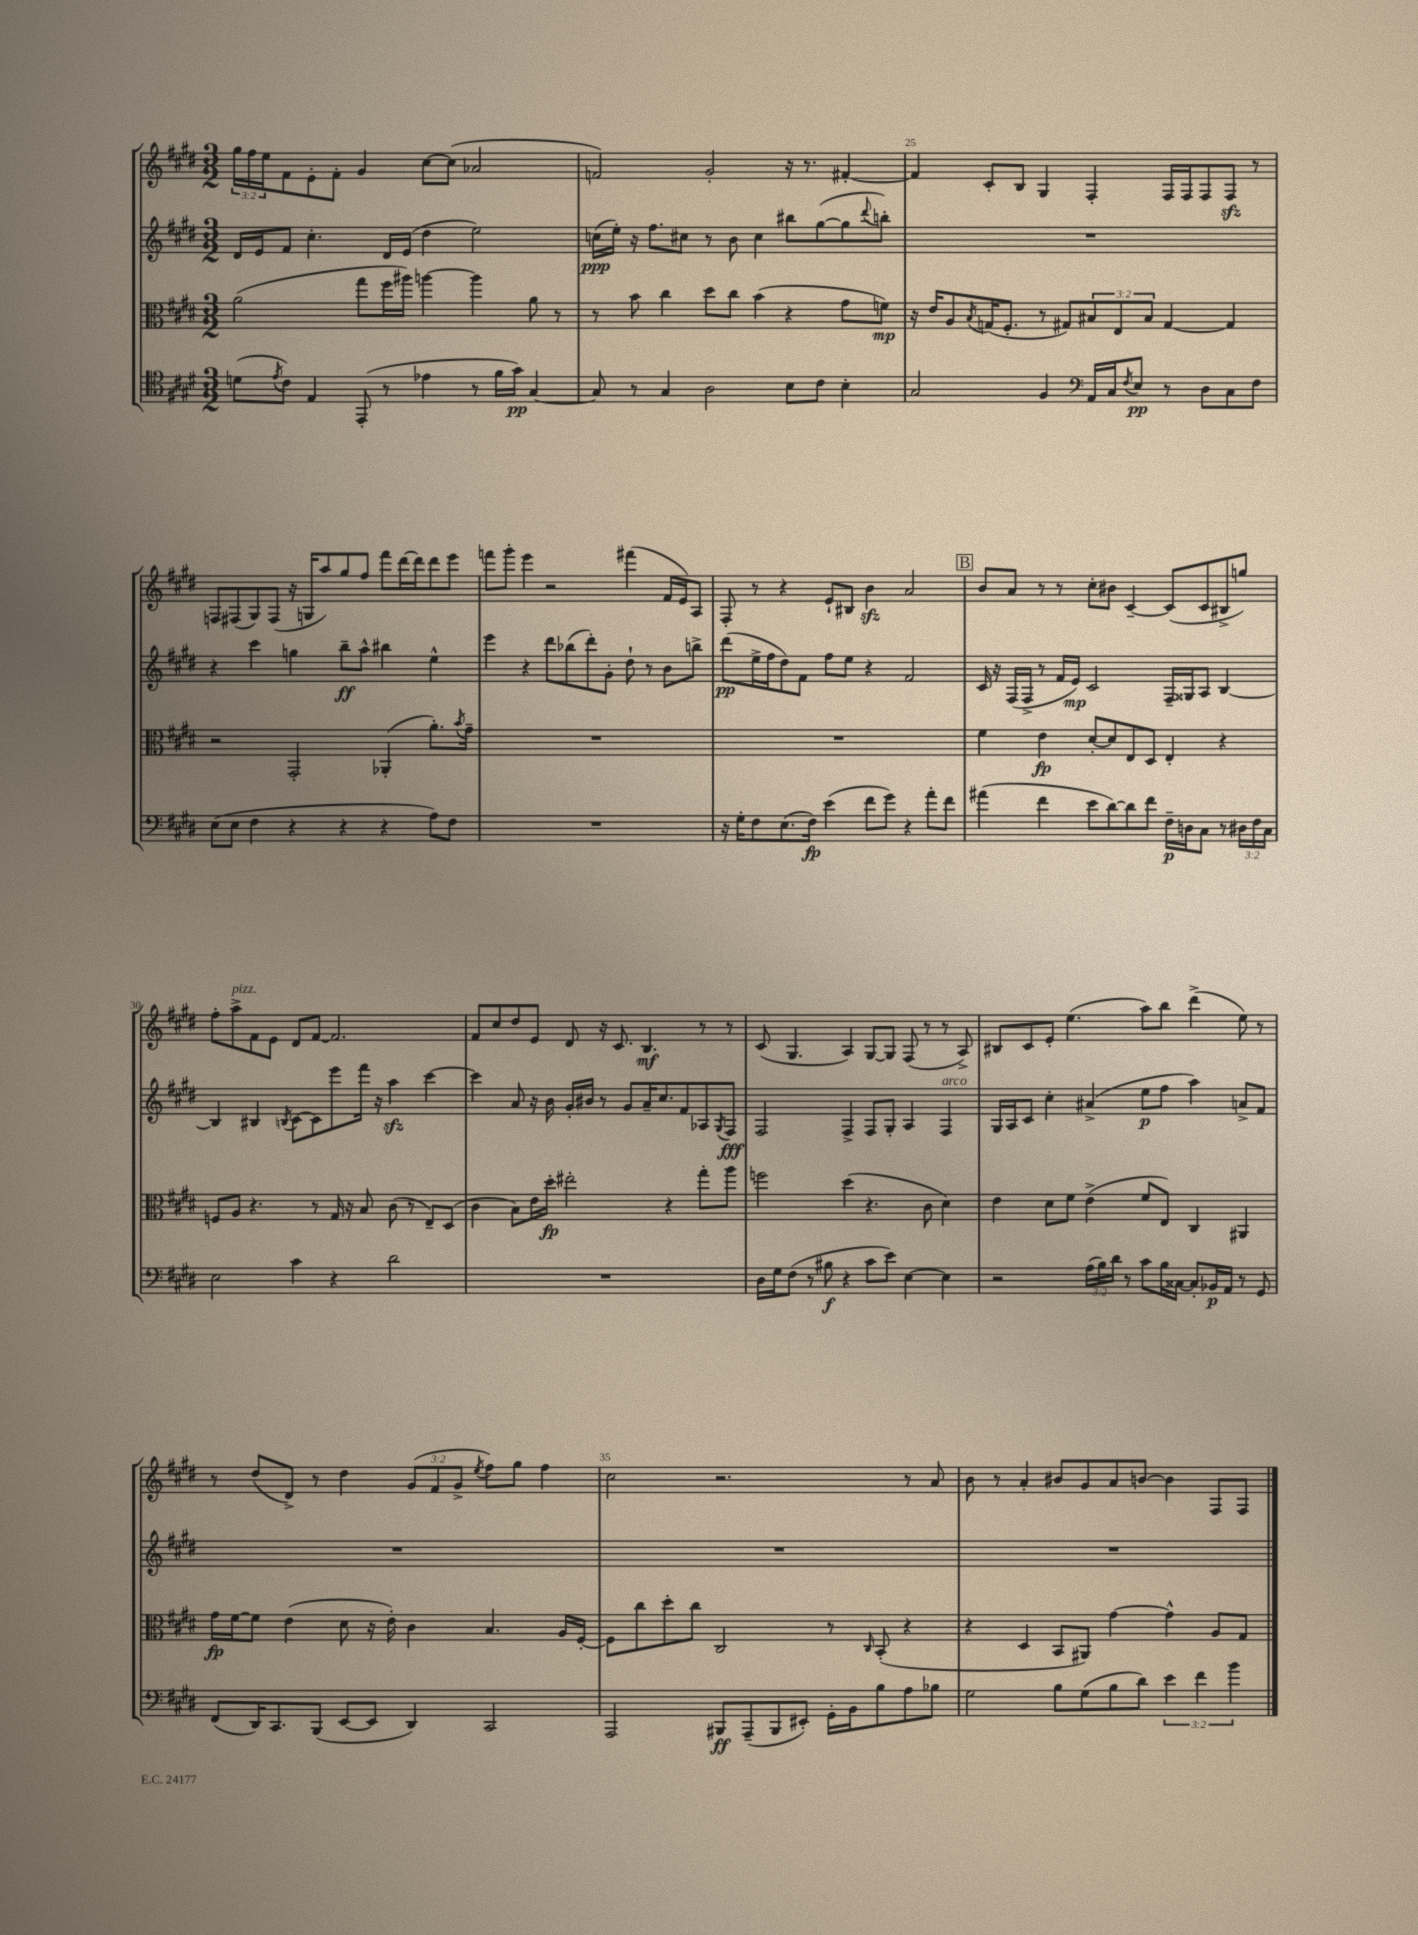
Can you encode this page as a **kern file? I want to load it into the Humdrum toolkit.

**kern	**kern	**kern	**kern
*staff4	*staff3	*staff2	*staff1
*clefC4	*clefC3	*clefG2	*clefG2
*k[f#c#g#d#]	*k[f#c#g#d#]	*k[f#c#g#d#]	*k[f#c#g#d#]
*M3/2	*M3/2	*M3/2	*M3/2
(8d\L	(2a\	16d#/LL	24gg#\LL
.	.	.	24ff#\
.	.	16e/J	.
.	.	.	24ee\J
8qe/	.	.	.
8c#\J)	.	8f#/J	8f#\
4E/	.	4.cc#'\	8e'\
.	.	.	8f#'\J
(8EE'/	8gg#\L	.	4g#/
8r	16ff#\L	16d#/LL	.
.	16aa#\JJ)	(16e/JJ	.
4e-\	[4aa\	4dd#\	[8cc#\L
.	.	.	(8cc#\]J
8r	4aa\]	2ee\)	2a-/
16f#\LL	.	.	.
16g#\JJ)	.	.	.
[4G#/	8a\	.	.
.	8r	.	.
=	=	=	=
8G#/]	8r	(16cc\LL	2f/)
.	.	16ee'\JJ)	.
8r	8b\	16r	.
.	.	8.ff#\L	.
4G#/	4cc#\	.	.
.	.	8cc#\J	.
2A\	8dd#\L	8r	2g#'/
.	8cc#\J	8b\	.
.	(4b\	4cc#\	.
8B\L	4r	8bb#\L	16r
.	.	.	8.r
8c#\J	.	([8gg#\	.
4B'\	8g#\L	8gg#\]	[4f#'/
.	.	8qqddd#/	.
.	8f\J)	8bb'\J)	.
=	=	=	=
2G#/	16r	1.r	4f#/]
.	16e/LK	.	.
.	8A/	.	.
.	8qB/	.	.
.	(16G/K	.	8c#'/L
.	8.F#'/J	.	.
.	.	.	8B/J
4F#/	8r	.	4G#/
.	8G#/L)	.	.
*clefF4	*	*	*
16AA/LL	12B#/	.	4F#'/
16C#/J	.	.	.
.	12E/	.	.
8qF#/	.	.	.
8E/J	.	.	.
.	12B#/J	.	.
8r	[4G#/	.	16F#/LL
.	.	.	16F#/J
8D#\L	.	.	8F#/
8C#\	4G#/]	.	8F#/J
8F#\J	.	.	8r
=	=	=	=
(8E\L	2r	4r	8F/L
8E\J	.	.	(8F#/
4F#\	.	4ccc#\	8G#/)
.	.	.	(8F#/J
4r	2GG#'/	4gg\	16r
.	.	.	16G/LK
.	.	.	8aa/)
4r	.	8bb~\L	8gg#/
.	.	8aa^^\J	8ff#/J
4r	(4AA-'/	4bb#\	8fff#\L
.	.	.	[16ddd#\L
.	.	.	16ddd#\]J
8A\L)	8.a'\L)	4ee^^\	8ddd#\
8F#\J	.	.	8eee\J
.	8qb/	.	.
.	16g#~\Jk	.	.
=	=	=	=
1.r	1.r	4eee\	8fff\L
.	.	.	8ggg#'\J
.	.	4r	4eee\
.	.	8ddd#\L	2r
.	.	(8bb-\	.
.	.	8ddd#'\)	.
.	.	8g#'\J	.
.	.	8dd#`\	(4fff#\
.	.	8r	.
.	.	8b\L	16f#/LL
.	.	.	16e/J)
.	.	8bb^\J	8A/J
=	=	=	=
16r	1.r	(8ddd#\L	8F#'/
16G#'\LK	.	.	.
8F#\	.	16ee^\L	8r
.	.	16ff#\J	.
(8.E\	.	8dd#\)	4r
.	.	8f#\J	.
16F#\Jk)	.	.	.
(4e\	.	8ff#\L	8e`/L
.	.	8ee\J	8B#/J
8f#\L	.	4r	4b\
8g#\J)	.	.	.
4r	.	2f#/	2a/
8a'\L	.	.	.
8f#\J	.	.	.
=	=	=	=
(4a#\	4f#\	16c#/	8b/L
.	.	16r	.
.	.	(16F#/LL	8a/J
.	.	16F#^/JJ	.
4f#\	4e\	8r	8r
.	.	16f#/LL	8r
.	.	16e/JJ)	.
8e\L	[8d#'/L	2c#/	8cc#'\L
[8d#\)	8d#/]	.	8b#\J
8d#\]	8E/	.	[4c#~/
8f#\J	8D#/J	.	.
16F#~\LL	4E'/	16F#~/LL	(8c#/]L
16D\J	.	16G##/J	.
8C#\J	.	8A/J	8c#/
8r	4r	[4B/	8B#^/
24D#\LL	.	.	8gg/J)
24F#\	.	.	.
24C#\JJ	.	.	.
=	=	=	=
2E\	8F/L	4B/]	8ff#'\L
.	8A/J	.	8aa^\
.	4.r	4B#/	8f#\
.	.	.	8e\J
.	.	8qB/	.
4c#\	.	[8c#\L	8d#/L
.	8r	8c#\]	[8f#/J
4r	16G#/	8eee\	2.f#/]
.	16r	.	.
.	8B/	16fff#\Jk	.
.	.	16r	.
2d#\	(8c#\	4aa\	.
.	8r	.	.
.	8E~/L)	[4ccc#\	.
.	(8D#/J	.	.
=	=	=	=
1.r	4c#\	4ccc#\]	8f#/L
.	.	.	8cc#/
.	8B\L)	8a/	8dd#/
.	16e\L	16r	8e/J
.	16dd#'\JJ	16b\	.
.	2ee#'\	16g#'/LL	8d#/
.	.	16b#/JJ	.
.	.	8r	16r
.	.	.	8.c#/
.	.	8g#/L	.
.	.	16a~/K	4.B/
.	.	8.cc#/	.
.	4r	.	.
.	.	8f#/	.
.	8gg#'\L	8A-/	8r
.	.	8qG#/	.
.	8aa\J	8F#/J	8r
=	=	=	=
16D#\LL	2ff\	2F#/	(8c#/
16G#\J	.	.	.
(8F#\J	.	.	4.G#/
8r	.	.	.
8B#\	.	.	.
4r	(4dd#\	4F#^/	4A/)
8c#\L	4.r	8F#/L	[8G#/L
8e\J)	.	8G#'/J	8G#/]J
[4E\	.	4A/	(8F#/
.	8c#\	.	8r
4E\]	4d#\)	4F#/	8r
.	.	.	8A^/)
=	=	=	=
2r	4e\	16G#/LL	8B#/L
.	.	16A/J	.
.	.	8c#/J	8c#/
.	8d#\L	4cc#'\	8e'/J
.	8f#\J	.	(4.ee\
(24A\LL	(4e^\	(4a#^/	.
24B\)	.	.	.
24d#\JJ	.	.	.
8r	.	.	.
8c#\L	8f#/L	8ee\L	8aa\L)
16B\L	8E/J)	8ff#\J	8bb\J
[16C##\JJ	.	.	.
8C##'/]L	4C#/	4aa\)	(4ddd#^\
16BB-/L	.	.	.
16AA/JJ	.	.	.
8r	4AA#/	8a^/L	8ee\)
8GG#/	.	8f#/J	8r
=	=	=	=
(8FF#/L	16g#\LL	1.r	8r
.	[16f#\J	.	.
16DD#/K)	8f#\]J	.	(8dd#/L
8.CC#/	.	.	.
.	(4e\	.	8d#^/J)
(8BBB/J	.	.	8r
[8EE/L	8d#\	.	4dd#\
8EE/]J	16r	.	.
.	16e'\)	.	.
4DD#/)	4c#\	.	(12g#/L
.	.	.	12f#/
.	.	.	12g#^/J
.	.	.	8qee/
2CC#/	4.B/	.	8ff#\L)
.	.	.	8gg#\J
.	.	.	4ff#\
.	16A/LL	.	.
.	[16F#'/JJ	.	.
=	=	=	=
2AAA/	8F#\]L	1.r	2cc#\
.	8cc#\	.	.
.	8dd#'\	.	.
.	8cc#\J	.	.
8BBB#/L	2C#/	.	2.r
(8AAA~/	.	.	.
8BBB#/	.	.	.
8EE#'/J)	.	.	.
16GG#'\LL	8r	.	.
16BB\J	.	.	.
.	16qqC#/	.	.
8B\	(8BB'/	.	.
8A\	4r	.	8r
8B-\J	.	.	8a/
=	=	=	=
2G#\	4r	1.r	8b\
.	.	.	8r
.	4D#/	.	4a'/
8B\L	8BB/L	.	8b#/L
(8G#\	8AA#/J)	.	8g#/
8B\	[4g#\	.	8a/
8d#\J)	.	.	[8b/J
6e\	4g#^^\]	.	4b\]
6f#\	.	.	.
.	8A/L	.	8F#/L
6b\	.	.	.
.	8G#/J	.	8F#/J
==	==	==	==
*-	*-	*-	*-
